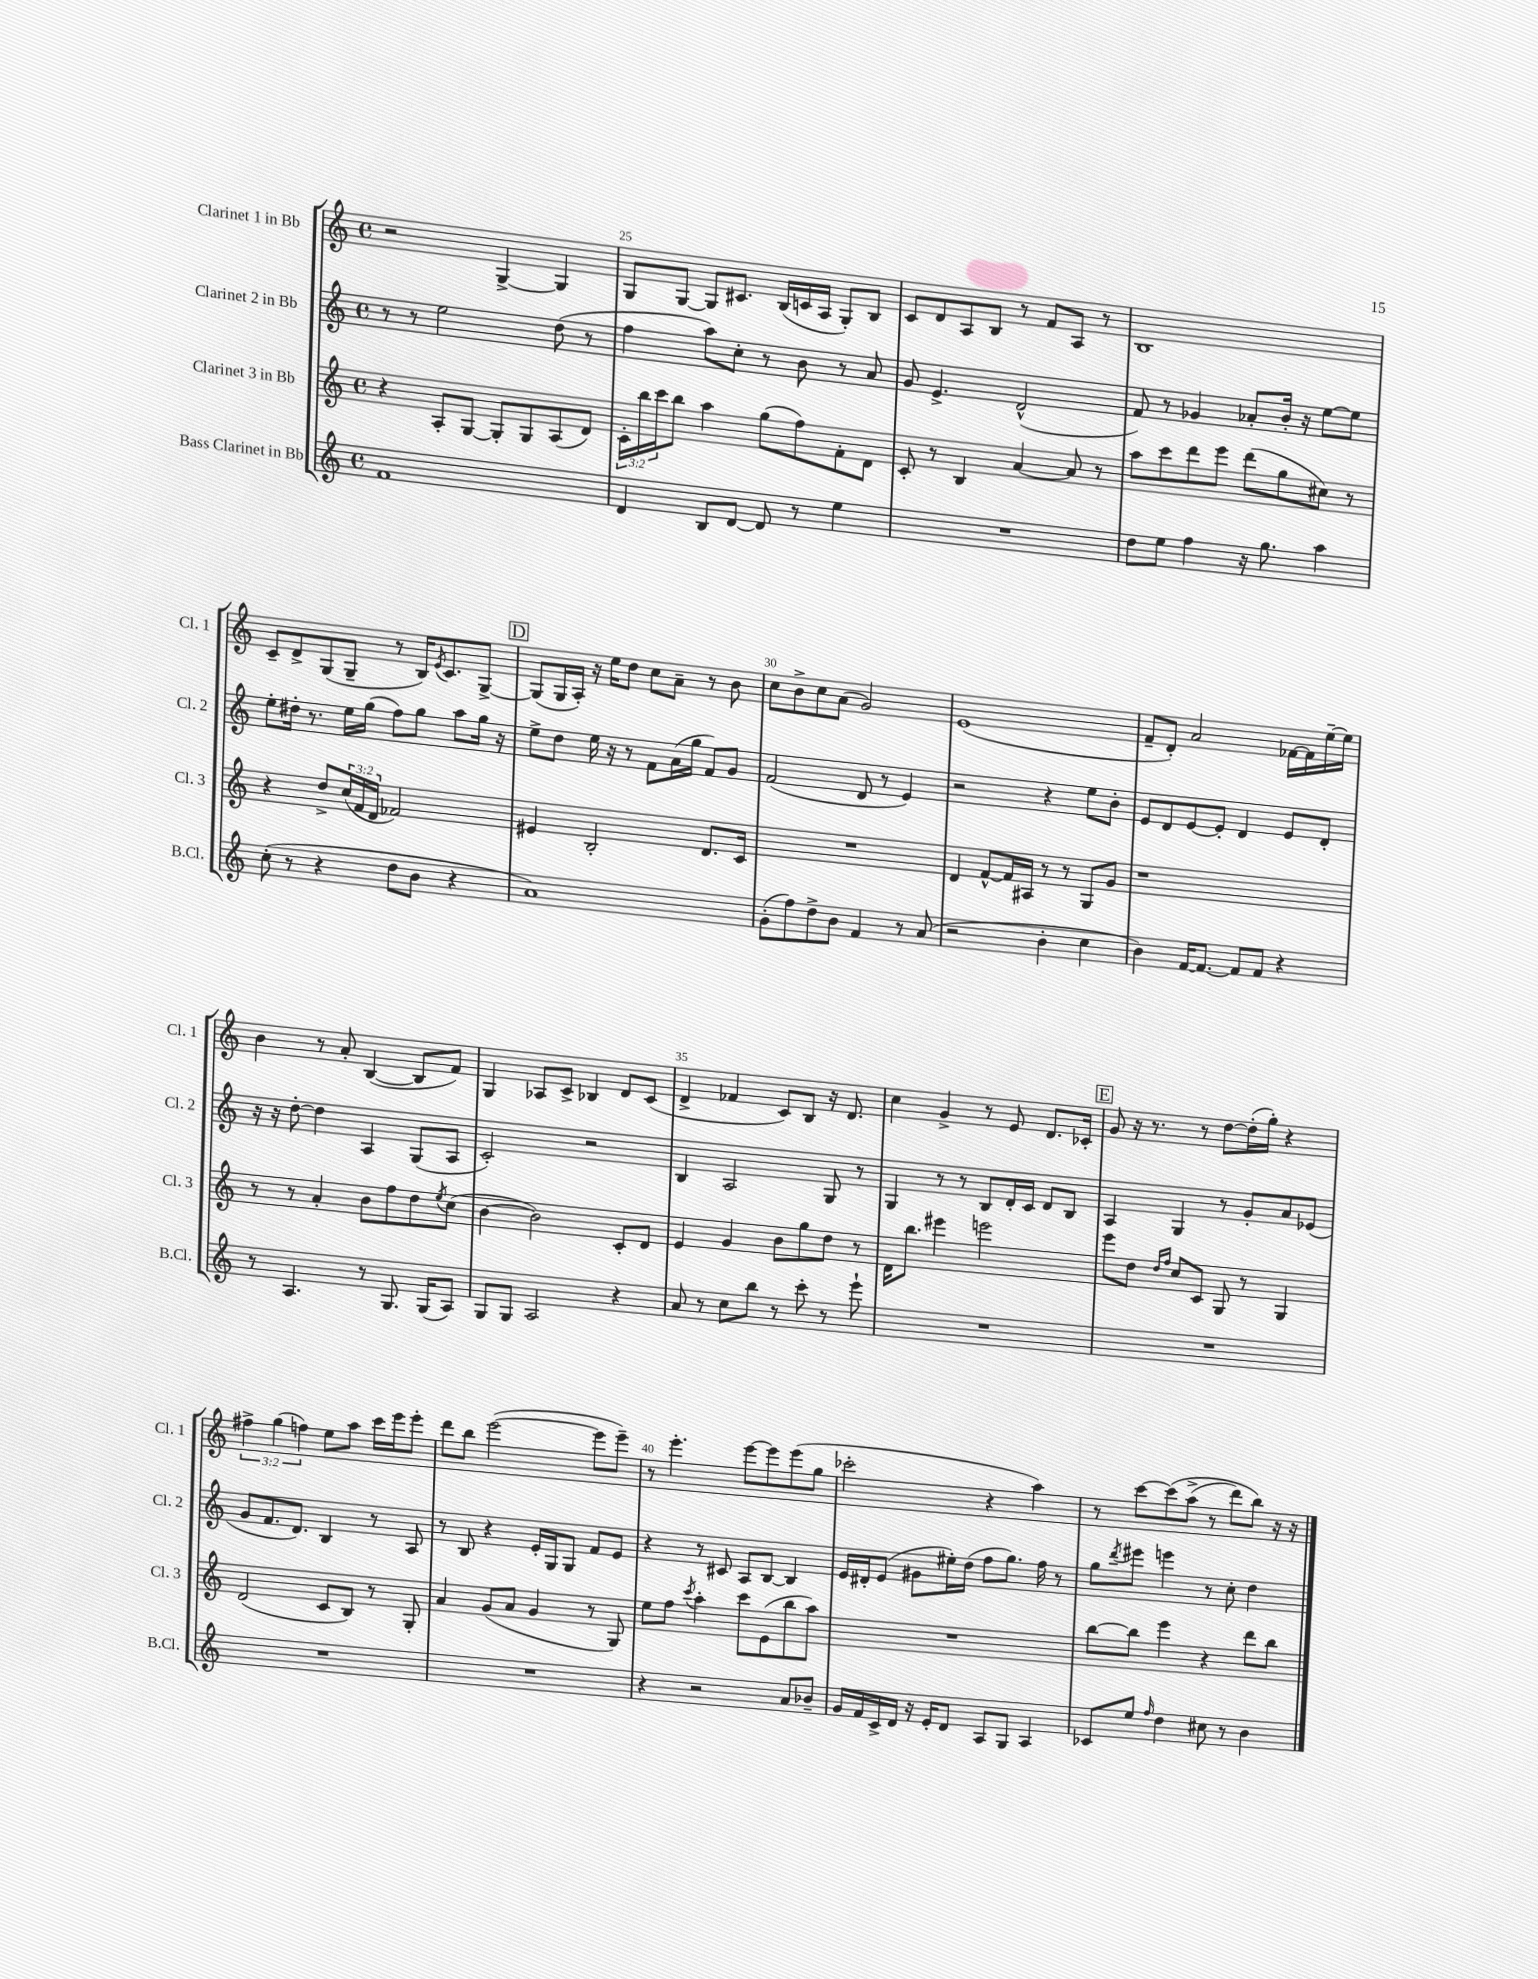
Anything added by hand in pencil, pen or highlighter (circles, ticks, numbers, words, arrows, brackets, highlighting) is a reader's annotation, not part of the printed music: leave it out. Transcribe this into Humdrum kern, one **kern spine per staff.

**kern	**kern	**kern	**kern
*part4	*part3	*part2	*part1
*staff4	*staff3	*staff2	*staff1
*I"Bass Clarinet in Bb	*I"Clarinet 3 in Bb	*I"Clarinet 2 in Bb	*I"Clarinet 1 in Bb
*I'B.Cl.	*I'Cl. 3	*I'Cl. 2	*I'Cl. 1
*clefG2	*clefG2	*clefG2	*clefG2
*k[]	*k[]	*k[]	*k[]
*M4/4	*M4/4	*M4/4	*M4/4
*met(c)	*met(c)	*met(c)	*met(c)
=24	=24	=24	=24
1f	4r	8r	2r
.	.	8r	.
.	8A'/L	2ee\	.
.	[8G/J	.	.
.	8G'/L]	.	[4G^/
.	8G/	.	.
.	(8A/	(8dd\	4G/]
.	8d/J)	8r	.
=25	=25	=25	=25
4d/	24c'\LL	4ff\	8G/L
.	24bb\	.	.
.	24ccc\J	.	.
.	8bb\J	.	[8G/J
8B/L	4aa\	8aa\L)	8G/L]
[8d/J	.	8cc'\J	8.c#X/J
8d/]	(8gg\L	8r	.
.	.	.	(16B/LL
8r	8ff\)	8b\	16cn/
.	.	.	16A/JJ
4ee\	8f'\	8r	8G'/L)
.	8d\J	8a/	8B/J
=26	=26	=26	=26
1r	8c'/	8g/	8c/L
.	8r	4.e^/	8d/
.	4B/	.	8A/
.	.	.	8B/J
.	[4a/	(2d^^/	8r
.	.	.	8f/L
.	8a/]	.	8A/J
.	8r	.	8r
=27	=27	=27	=27
8dd\L	8aa\L	8f/)	1B
8ee\J	8ccc\	8r	.
4ff\	8ddd\	4g-X/	.
.	8eee\J	.	.
16r	(8ddd\L	8a-X'/L	.
8.gg\	.	.	.
.	8gg\	16b'/Jk	.
.	.	16r	.
4aa\	8cc#X\J)	[8ee\L	.
.	8r	8ee\J]	.
!!LO:LB:g=z
=28	=28	=28	=28
(8cc'\	4r	8ee'\L	8c~/L
8r	.	16dd#X'\Jk	8d^/
.	.	8.r	.
4r	8dd^/L	.	(8G/
.	(24cc/L	16ee\LL	8G~/J
.	24f/	.	.
.	.	(16gg\JJ	.
.	24d/JJ	.	.
8dd\L	2f-X/)	8ff\L)	8r
8b\J	.	8gg\J	16B/KL)
.	.	.	8qe/
.	.	.	8.c/
4r	.	8aa\L	.
.	.	16gg\Jk	[8G^/J
.	.	16r	.
!!LO:REH:place=s1:t=D
=29	=29	=29	=29
1a)	4e#X/	8ee^\L	(8G/L]
.	.	8dd\J	16G/L
.	.	.	16A'/JJ)
.	2B'/	16ee\	16r
.	.	16r	16ee\KL
.	.	8r	8dd\J
.	.	8f\L	8cc\L
.	.	(16a\L	8a~\J
.	.	16gg\JJ	.
.	8.d/L	8f/L)	8r
.	.	8g/J	8b\
.	16c/Jk	.	.
=30	=30	=30	=30
(8g'\L	1r	(2f/	8cc\L
8ff\)	.	.	8b^\
8dd^\	.	.	8cc\
8b\J	.	.	(8a\J
4f/	.	8d/	2g/)
.	.	8r	.
8r	.	4e/)	.
(8a/	.	.	.
=31	=31	=31	=31
2r	4d/	2r	(1e
.	[8f^^/L	.	.
.	16f/L]	.	.
.	16A#X/JJ	.	.
4b'\	8r	4r	.
.	8r	.	.
4cc\	8G/L	8ee\L	.
.	8g/J	8b'\J	.
=32	=32	=32	=32
4b\)	1r	8e/L	8f~/L
.	.	8d/	8d'/J)
[16f/KL	.	[8e/	2a/
8.f/J_	.	.	.
.	.	8e'/J]	.
8f/L]	.	4d/	.
8f/J	.	.	.
4r	.	8e/L	[16f-X\LL
.	.	.	16f-\]
.	.	8d'/J	[16ee~\
.	.	.	16ee\JJ]
!!LO:LB:g=z
=33	=33	=33	=33
8r	8r	16r	4b\
.	.	16r	.
4.A/	8r	[8dd'\	.
.	4a'/	4dd\]	8r
.	.	.	8a'/
8r	8b\L	4A/	([4B/
8.G/	8ff\	.	.
.	8dd\	(8G/L	8B/L]
(16G/KL	.	.	.
.	8qee/	.	.
8A/J)	(8cc\J	8A/J	8f/J)
=34	=34	=34	=34
8G/L	[4b\	2c'/)	4G/
8G/J	.	.	.
2A/	2b\])	.	8A-X/L
.	.	.	8c^/J
.	.	2r	4B-X/
4r	8c'/L	.	8d/L
.	8d/J	.	(8c/J
=35	=35	=35	=35
8a/	4e/	4B/	4d^/
8r	.	.	.
8cc\L	4g/	2A/	4f-X/
8bb\J	.	.	.
8r	8b\L	.	8c/L)
8ccc'\	8gg\	.	8B/J
8r	8dd\J	8G/	16r
.	.	.	8.d/
8eee`\	8r	8r	.
=36	=36	=36	=36
1r	16d\KL	4G/	4cc\
.	8.bb\J	.	.
.	4eee#X\	8r	4g^/
.	.	8r	.
.	2eeen\	8B/L	8r
.	.	16d'/L	8e/
.	.	16c/JJ	.
.	.	8d/L	8.d/L
.	.	8B/J	.
.	.	.	16c-X'/Jk
!!LO:REH:place=s1:t=E
=37	=37	=37	=37
1r	8eee\L	4A/	8g/
.	8dd\J	.	16r
.	.	.	8.r
.	16qqdd/LL	.	.
.	16qqff/JJ	.	.
.	8cc/L	4G/	.
.	8c/J	.	8r
.	8G/	8r	[8dd\L
.	8r	8g'/L	(16dd'\L]
.	.	.	16gg'\JJ)
.	4G/	8a/	4r
.	.	(8e-X/J	.
!!LO:LB:g=z
=38	=38	=38	=38
1r	(2d/	8g/L	6ff#X^\
.	.	8.f/	.
.	.	.	(6gg\
.	.	8.d/J)	.
.	.	.	6ffn\)
.	8c/L	4B/	8ee\L
.	8B/J)	.	8aa\J
.	8r	8r	16ccc\LL
.	.	.	16eee\J
.	8G'/	8A/	8eee'\J
=39	=39	=39	=39
1r	4a/	8r	8ddd\L
.	.	8B/	8bb\J
.	(8g/L	4r	([2eee\
.	8a/J	.	.
.	4g/	16e'/LL	.
.	.	16G/J	.
.	.	8G/J	.
.	8r	8f/L	8eee\L]
.	8G/)	8e/J	8eee~\J)
=40	=40	=40	=40
4r	8ee\L	4r	8r
.	8ff\J	.	4.eee'\
.	8qccc/	.	.
2r	4aa'\	8r	.
.	.	8c#X/	.
.	8ccc\L	8A/L	[8eee\L
.	(8e\	[8B/J	8eee\]
8a/L	8bb\	4B/]	(8eee\
8b-X~/J	8aa\J)	.	8gg\J
=41	=41	=41	=41
16g/LL	1r	16e/LL	2ccc-X'\
16f/	.	16d#X'/J	.
16c^/	.	(8e/J	.
16d/JJ	.	.	.
16r	.	8g#X\L	.
16e'/KL	.	.	.
8d/J	.	16ee#X'\L)	.
.	.	(16dd\JJ	.
8A/L	.	8ff\L	4r
8G/J	.	8.gg\J)	.
4A/	.	.	4aa\)
.	.	16ff\	.
.	.	8r	.
=42	=42	=42	=42
8c-X/L	[8bb\L	8gg\L	8r
.	.	8qddd/	.
8ee/J	8bb\J]	8eee#X\J	[8ccc\L
16qqff/	.	.	.
4dd\	4eee\	4eeen\	(8ccc\]
.	.	.	(8aa^\J
8cc#X\	4r	8r	8r
8r	.	8cc'\	8ddd\L)
4b\	8ddd\L	4dd\	8bb\J)
.	8bb\J	.	16r
.	.	.	16r
==	==	==	==
*-	*-	*-	*-
